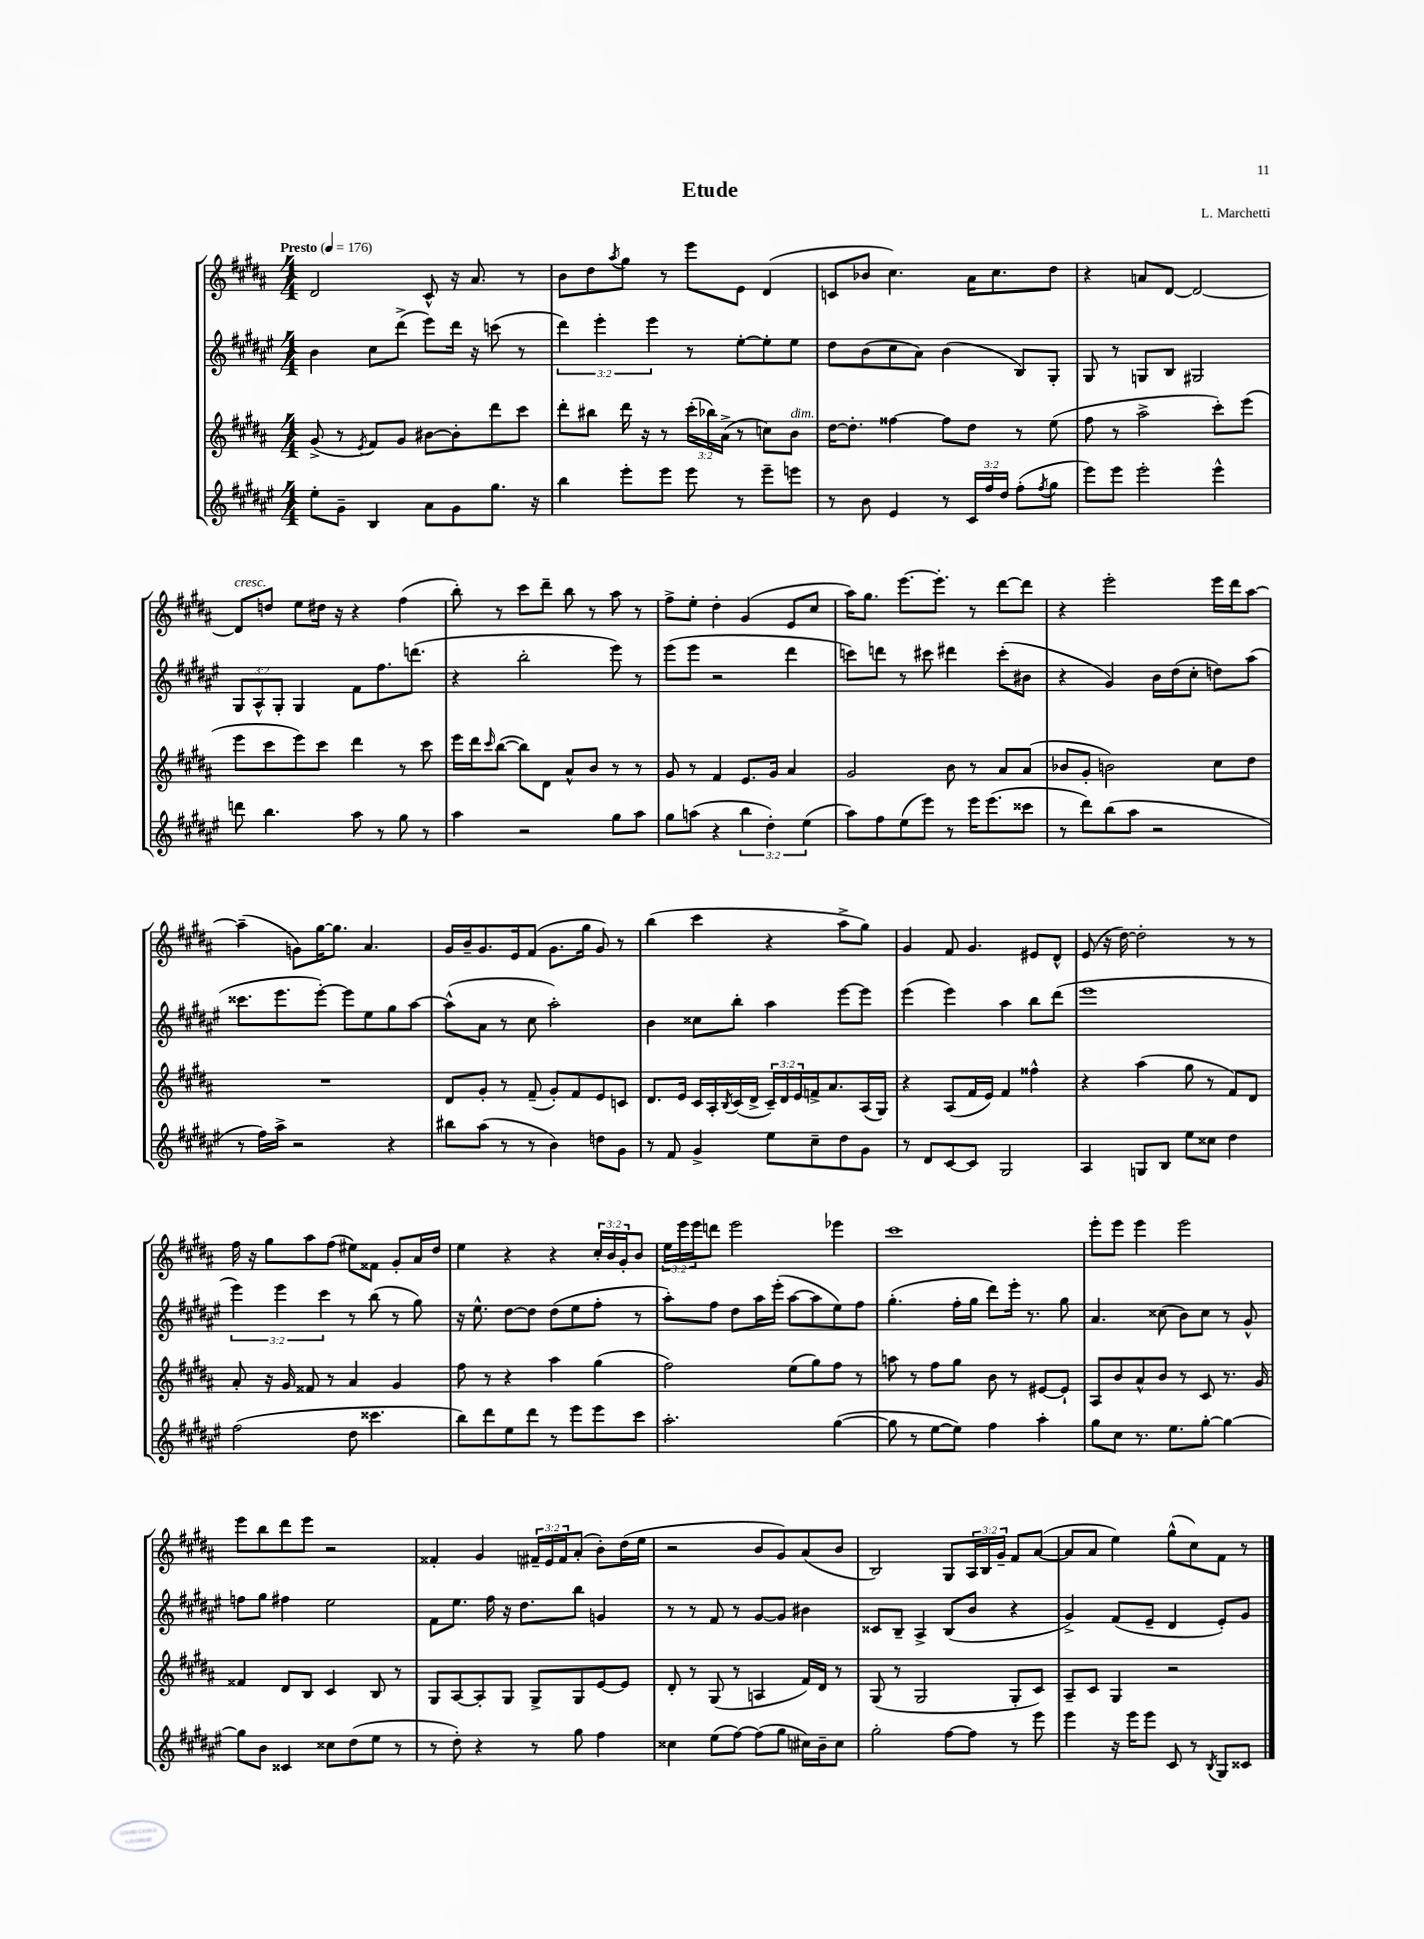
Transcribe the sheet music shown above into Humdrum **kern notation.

**kern	**kern	**kern	**kern
*part4	*part3	*part2	*part1
*staff4	*staff3	*staff2	*staff1
*clefG2	*clefG2	*clefG2	*clefG2
*k[f#c#g#d#a#e#]	*k[f#c#g#d#a#]	*k[f#c#g#d#a#e#]	*k[f#c#g#d#a#]
*M4/4	*M4/4	*M4/4	*M4/4
*MM176	*MM176	*MM176	*MM176
=1	=1	=1	=1
!	!	!	!LO:TX:a:B:t=Presto
8ee#'\L	(8g#^/	4b\	2d#/
8g#~\J	8r	.	.
.	8qe/	.	.
4B/	8f#/L)	8cc#\L	.
.	8g#/J	(8ddd#^\J	.
8a#\L	[8b#X\L	8eee#\L)	8c#^^/
8g#\	8b#'\]	16ddd#\Jk	16r
.	.	16r	8.a#/
8.gg#\J	8ddd#\	(8cccn\	.
.	8ccc#\J	8r	8r
16r	.	.	.
=2	=2	=2	=2
4bb\	8ddd#'\L	6ddd#\)	8b\L
.	8bb#X\J	.	8dd#\
.	.	6eee#'\	.
.	.	.	8qaa#/
8eee#'\L	16ddd#\	.	8gg#\J
.	16r	.	.
.	.	6eee#\	.
8eee#\J	8r	.	8r
8eee#\	(24ccc#'\LL	8r	8eee\L
.	24bb-X\)	.	.
.	(24a#^\JJ	.	.
8r	8r	[8ee#'\L	8e\J
8eee#~\L	8ccn\L)	8ee#'\]	(4d#/
!	!LO:TX:a:i:t=dim.	!	!
8eeen\J	8b\J	8ee#\J	.
=3	=3	=3	=3
8r	[16dd#\KL	8dd#\L	8cn/L
.	8.dd#'\J]	.	.
8b\	.	(8b\	8b-X/J
4e#/	[4ff##X\	8cc#\	4.cc#\)
.	.	8a#\J)	.
8r	8ff##\L]	(4b\	.
24c#/LL	8dd#\J	.	16a#\KL
24ff#/	.	.	.
.	.	.	8.cc#\
24dd#/JJ	.	.	.
(8ff#'\L	8r	8B/L)	.
8qff#/	.	.	.
8gg#\J	(8ee\	8G#'/J	8dd#\J
=4	=4	=4	=4
8eee#\L)	8ff#\	8G#/	4r
8eee#\J	8r	8r	.
2eee#'\	2aa#^\	8Gn/L	8an/L
.	.	8B/J	[8d#/J
.	.	2G#X/	2d#/_
4eee#^^\	8ccc#'\L)	.	.
.	(8eee\J	.	.
!!LO:LB:g=z
=5	=5	=5	=5
!	!	!	!LO:TX:a:i:t=cresc.
8dddn\	8eee\L	12G#/L	8d#/L]
.	.	12A#^^/	.
4.bb\	8ccc#\	.	8ddn/J
.	.	12G#'/J	.
.	8eee\)	4G#/	8ee\L
.	8ccc#\J	.	16dd#X\Jk
.	.	.	16r
8aa#\	4ddd#\	8f#\L	4r
8r	.	8.ff#\	.
8gg#\	8r	.	(4ff#\
.	.	(8.dddn\J	.
8r	8ccc#\	.	.
=6	=6	=6	=6
4aa#\	16eee\LL	4r	8bb'\)
.	16ddd#\J	.	.
.	16qqccc#/	.	.
.	([8bb\J	.	8r
2r	8bb\L])	2bb'\	8ccc#\L
.	8d#\J	.	8ddd#~\J
.	8a#^^/L	.	8bb\
.	8b/J	.	8r
8gg#\L	8r	8eee#\)	8aa#\
8aa#\J	8r	8r	8r
=7	=7	=7	=7
8gg#\L	8g#/	(8eee#\L	8ff#^\L
(8aan\J	8r	8eee#\J	8ee'\J
4r	4f#/	2r	4dd#'\
6bb\	8.e/L	.	(4g#/
6dd#'\)	.	.	.
.	16g#/Jk	.	.
.	4a#/	4ddd#\	8e/L
(6ee#\	.	.	.
.	.	.	8cc#/J
=8	=8	=8	=8
8aa#\L)	2g#/	8cccn\L)	16aa#\KL)
.	.	.	8.gg#\J
8ff#\	.	8dddn\J	.
(8ee#\	.	8r	[8.eee\L
8eee#\J)	.	8ccc#X\	.
.	.	.	8.eee'\J]
8r	8b\	4ddd#X\	.
16eee#\KL	8r	.	8r
(8.eee#\	.	.	.
.	8a#/L	(8ccc#'\L	[8ddd#\L
8ccc##X\J	(8a#/J	8b#X\J	8ddd#\J]
=9	=9	=9	=9
8r	8b-X/L	4r	4r
8ddd#\L)	8g#'/J	.	.
(8bb\	2bn\)	4g#/)	2eee'\
8aa#\J	.	.	.
2r	.	16b\LL	.
.	.	(16dd#\J	.
.	.	8cc#'\J	.
.	8cc#\L	8ddn\L)	16eee\LL
.	.	.	16ddd#\J
.	8dd#\J	(8aa#\J	[8aa#\J
!!LO:LB:g=z
=10	=10	=10	=10
8r	1r	8.ccc##X\L	(4aa#~\]
16ff#\LL)	.	.	.
16aa#^\JJ	.	8.eee#\	.
2r	.	.	8gn\L)
.	.	[8eee#'\J)	[16gg#\K
.	.	.	8.gg#\J]
.	.	8eee#\L]	.
.	.	8ee#\	4.a#/
4r	.	8gg#\	.
.	.	[8aa#\J	.
=11	=11	=11	=11
8bb#X\L	8d#/L	(8aa#^^\L]	16g#/LL
.	.	.	16b~/J
(8aa#\J	8g#'/J	8a#\J	8.g#/
8r	8r	8r	.
.	.	.	16e/k
8r	(8f#~/	8cc#\	(8f#/J
4b\)	8g#'/L)	2aa#'\)	8.g#\L
.	8f#/	.	.
.	.	.	16gg#\Jk
8ddn\L	8e/	.	8g#/)
8g#\J	8cn/J	.	8r
=12	=12	=12	=12
8r	8.d#/L	4b\	(4bb\
8f#/	.	.	.
.	16e/Jk	.	.
4g#^/	16c#/LL	8cc##X\L	4ccc#\
.	16A#'/	.	.
.	8qB/	.	.
.	(16c#/	8bb'\J	.
.	16d#^/JJ	.	.
8ee#\L	24c#~/LL)	4aa#\	4r
.	24d#/	.	.
.	24e/	.	.
8cc#~\	16fn^/J	.	.
.	8.a#/	.	.
8dd#\	.	[8eee#\L	8aa#^\L
8g#\J	(16A#/L	8eee#\J]	8gg#\J)
.	16G#/JJ)	.	.
=13	=13	=13	=13
8r	4r	(4eee#\	4g#/
8d#/L	.	.	.
[8c#/	(8A#/L	4eee#\)	8f#/
8c#/J]	16f#/L	.	4.g#/
.	16e/JJ)	.	.
2G#/	4f#/	4aa#\	.
.	4ff##X^^\	8bb\L	8e#X/L
.	.	(8ddd#\J	8d#^^/J
=14	=14	=14	=14
4A#/	4r	1eee#	(8e/
.	.	.	16r
.	.	.	[16dd#\)
8Gn/L	(4aa#\	.	2dd#'\]
8B/J	.	.	.
8ee#\L	8gg#\	.	.
8cc##X\J	8r	.	.
4dd#\	8f#/L)	.	8r
.	8d#/J	.	8r
!!LO:LB:g=z
=15	=15	=15	=15
(2ff#\	8a#'/	6eee#\)	16ff#\
.	.	.	16r
.	16r	.	8gg#\L
.	.	6eee#\	.
.	16g#/	.	.
.	8f##X/	.	8aa#\
.	.	6ccc#\	.
.	8r	.	(8ff#\J
8dd#\	4a#/	8r	8ee#X\L)
4.ccc##X\	.	(8bb\	8f##X\J
.	4g#/	8r	8g#'/L
.	.	8gg#\)	16a#/L
.	.	.	16dd#/JJ
=16	=16	=16	=16
8bb\L)	8ff#\	16r	4ee\
.	.	8.ee#^^\	.
8ddd#\	8r	.	.
8ee#\	4r	[8dd#\L	4r
8ddd#\J	.	8dd#\J]	.
8r	4aa#\	(8dd#\L	4r
8eee#\L	.	8ee#\	.
8eee#\	(4gg#\	8ff#'\J	24cc#'/LL
.	.	.	24b/
.	.	.	24g#'/J
8ccc#\J	.	8r	8b/J
=17	=17	=17	=17
2.aa#'\	2ff#\)	8aa#'\L)	24ee\LL
.	.	.	24eee\
.	.	.	24eee\J
.	.	8ff#\J	8dddn\J
.	.	8dd#\L	2eee\
.	.	16aa#\L	.
.	.	(16eee#'\JJ	.
.	(8ee\L	[8aa#\L	.
.	8gg#\)	8aa#\]	.
([4gg#\	8ff#\J	8ee#\)	4eee-X\
.	8r	8ff#\J	.
=18	=18	=18	=18
8gg#\]	8aan\	(4.gg#'\	1ccc#
8r	8r	.	.
[8ee#\L	8ff#\L	.	.
8ee#\J])	8gg#\J	16ff#'\LL	.
.	.	16gg#\JJ	.
4ff#\	8b\	8ddd#\L)	.
.	8r	16eee#'\Jk	.
.	.	8.r	.
4aa#'\	[8e#X/L	.	.
.	8e#`/J]	8gg#\	.
=19	=19	=19	=19
8gg#\L	8A#/L	4.a#/	8eee'\L
8cc#\J	8b/	.	8eee\J
8.r	8a#^^/	.	4eee\
.	8b/J	(8cc##X\	.
8.ee#\L	.	.	.
.	8r	8b\L)	2eee\
[8gg#'\J	8c#/	8cc##\J	.
4gg#\_	8.r	8r	.
.	.	8g#^^/	.
.	16g#/	.	.
!!LO:LB:g=z
=20	=20	=20	=20
8gg#\L]	4f##X/	8ffn\L	8eee\L
8b\J	.	8gg#\J	8bb\
4c##X/	8d#/L	4ff#X\	8ddd#\
.	8B/J	.	8eee\J
8cc##X\L	4c#/	2ee#\	2r
(8dd#\	.	.	.
8ee#\J	8B/	.	.
8r	8r	.	.
=21	=21	=21	=21
8r	8G#/L	8f#\L	4f##X'/
8dd#'\)	[8A#/	8.ee#\J	.
4r	8A#'/]	.	4g#/
.	.	16ff#\	.
.	8G#/J	16r	.
.	.	8.dd#\L	.
8r	8G#^/L	.	24f#X~/LL
.	.	.	24e/
.	.	.	24f#/J
8gg#\	8G#/	8bb\J	(8a#'/J
4ff#\	[8e/	4gn/	8b'\L)
.	8e/J]	.	(16dd#\L
.	.	.	16ee\JJ
=22	=22	=22	=22
4cc##X\	8d#'/	8r	2r
.	8r	8r	.
(8ee#\L	(8G#/	8f#/	.
[8ff#\J)	8r	8r	.
(8ff#\L]	4An/	[8g#/L	8b/L
8gg#\J	.	8g#/J]	8g#/)
16cc#X\LL)	16f#/LL)	4b#X\	(8a#/
16b~\J	16d#/JJ	.	.
8cc#\J	8r	.	8b/J
=23	=23	=23	=23
2gg#'\	(8G#/	8c##X/L	2B/)
.	8r	8B~/J	.
.	2G#/	4A#^/	.
[8ff#\L	.	(8B/L	8G#/L
8ff#\J]	.	8b/J	24A#/L
.	.	.	24B/
.	.	.	24g#~/JJ
8r	8G#'/L	4r	8f#/L
8eee#\	8c#/J)	.	([8a#/J
=24	=24	=24	=24
4eee#\	8A#~/L	4g#^/)	8a#/L]
.	8c#/J	.	8a#/J
16r	4G#/	(8f#/L	4ee\)
16eee#\KL	.	.	.
8eee#\J	.	8e#~/J	.
8c#/	2r	4d#/	(8gg#^^\L
8r	.	.	8cc#\)
8qB/	.	.	.
8G#/L	.	8e#'/L)	8f#\J
8c##X/J	.	8g#/J	8r
==	==	==	==
*-	*-	*-	*-
